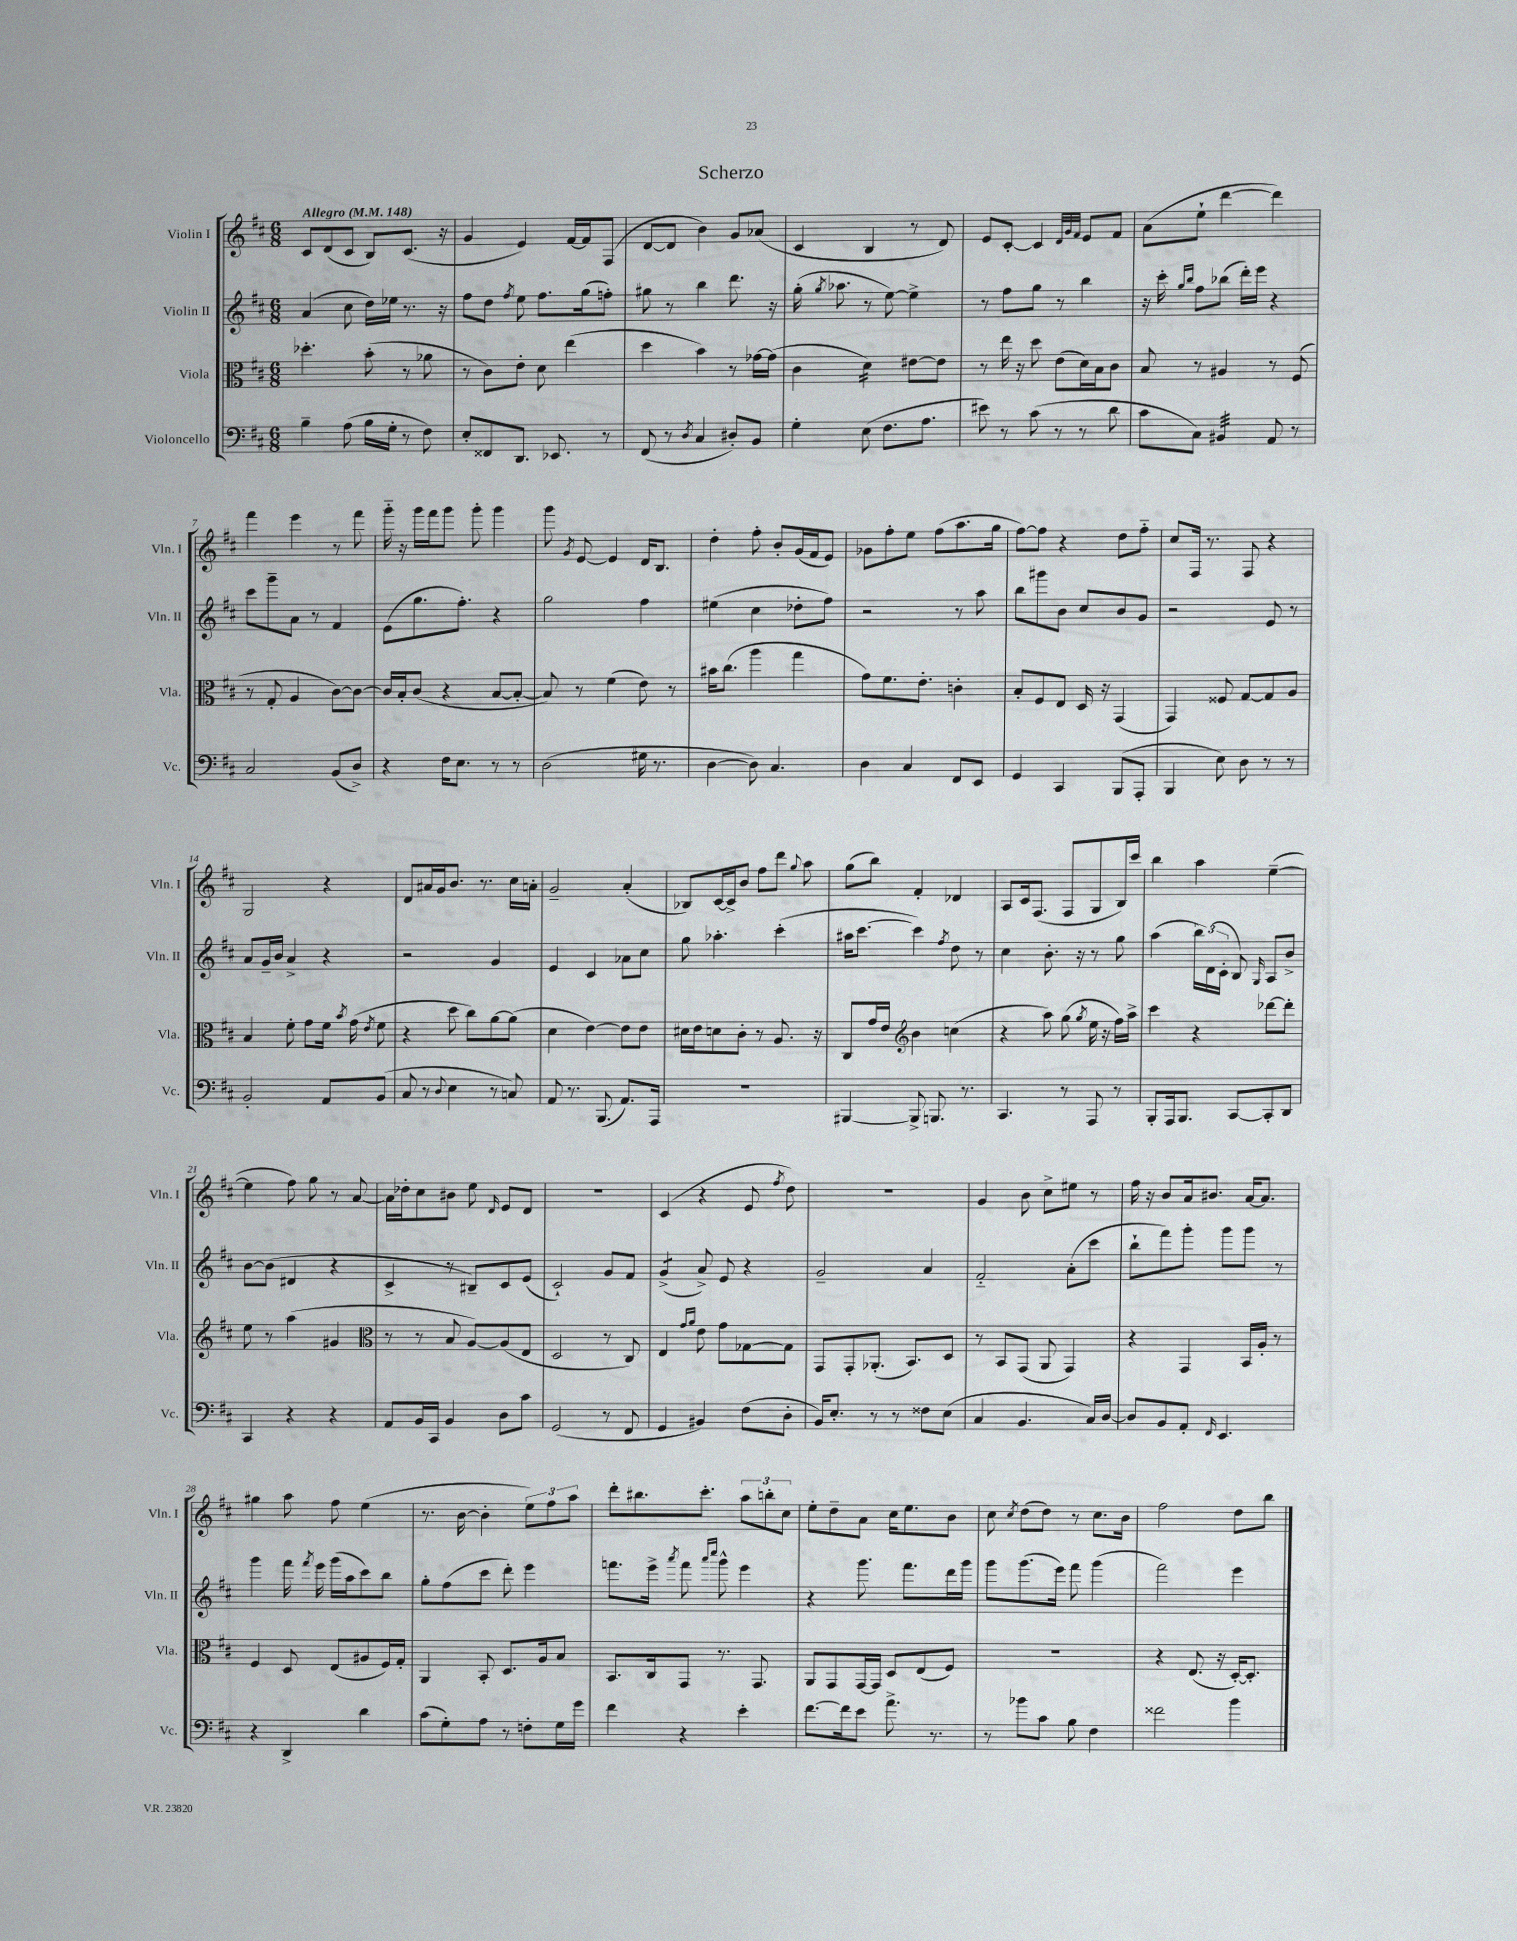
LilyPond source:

\header { title = "Scherzo" }
<<
\new StaffGroup <<
\new Staff = "s0" \with { instrumentName = "Violin I" shortInstrumentName = "Vln. I" } {
    \clef treble \key d \major \numericTimeSignature \time 6/8 \tempo "Allegro" 4 = 148
    \autoBeamOff cis'8[ d'8( cis'8] b8[) cis'8.]( r16 |
    g'4 e'4) fis'16[~ fis'16 fis8]( |
    d'8[~ d'8] b'4) g'8[ aes'8]( |
    cis'4 b4 r8 d'8) |
    e'8[ cis'8]~-. cis'4 \grace { d'32[ g'32 fis'32] } e'8[ fis'8] |
    a'8[( e''8]-! d'''4~ d'''4) |
    fis'''4 e'''4 r8 fis'''8 |
    g'''16-_ r16 g'''16[ fis'''16 g'''8] g'''8-. g'''4 |
    g'''8 \acciaccatura { g'8 } e'8~ e'4 d'16[ b8.] |
    d''4-. fis''8-. b'8[-. g'16( fis'16 e'8]) |
    ges'8[ fis''8-. e''8] fis''8[( a''8. g''16] |
    fis''8[~) fis''8] r4 d''8[ fis''8]-_ |
    cis''8[ fis16] r8. fis8 r4 |
    g2 r4 |
    d'8[ ais'16 g'16 b'8.] r8. cis''16[ a'16]-. |
    g'2-- a'4-.( |
    bes8[) cis'16~ cis'16-> b'8] fis''8[ d'''8] \appoggiatura { g''8 } a''8 |
    g''8[( b''8]) fis'4-. des'4 |
    a8[ cis'16 fis8.]( fis8[ g8 b16) cis'''16] |
    b''4 a''4 e''4~--( |
    e''4 fis''8) g''8 r8 a'8~ |
    a'16[ des''16-. cis''8 bis'8] e''8 \grace { d'16 } e'8[ d'8] |
    R2. |
    cis'4( r4 e'8 \acciaccatura { fis''8 } d''8) |
    R2. |
    g'4 b'8 cis''8[-> eis''8] r8 |
    fis''16 r16 b'8[ a'16 bis'8.] a'16[~ a'8.] |
    gis''4 a''8 fis''8 e''4( |
    r8. b'16~ b'4-. \tuplet 3/2 { e''8[) fis''8 a''8] } |
    d'''8[-. bis''8. cis'''8.]-. \tuplet 3/2 { a''8[ b''8-. cis''8] } |
    e''8[-. d''8-- a'8] cis''16[ e''8. b'8] |
    cis''8 \acciaccatura { cis''8 } d''8[( d''8]) r8 cis''8.[ b'16] |
    fis''2 d''8[ b''8] \bar "|." |
}
\new Staff = "s1" \with { instrumentName = "Violin II" shortInstrumentName = "Vln. II" } {
    \clef treble \key d \major \numericTimeSignature \time 6/8
    \autoBeamOff a'4( cis''8 d''16[) ees''16] r8. r16 |
    fis''8[ d''8] \acciaccatura { fis''8 } e''8 fis''8.[ g''16( f''8]-.) |
    gis''8 r8 b''4 d'''8. r16 |
    g''16-.( \acciaccatura { g''8 } aes''8. r8 e''8~) e''4-> |
    r8 fis''8[ g''8] r8 b''4 |
    r16 cis'''16-. \grace { g''16[ b''16] } fis''8[ bes''8]( d'''16[-.) e'''16] r4 |
    cis'''8[ g'''8-- a'8] r8 fis'4 |
    e'8[( g''8. fis''8.]-.) r4 |
    g''2 fis''4 |
    eis''4( cis''4 des''8[-. fis''8]) |
    r2 r8 a''8 |
    b''8[ gis'''8 b'8] cis''8[ b'8 g'8] |
    r2 e'8 r8 |
    a'8[ g'16-- b'16] a'4-> r4 |
    r2 g'4 |
    e'4 cis'4 aes'8[ cis''8] |
    g''8 aes''4.-. cis'''4-.( |
    ais''16[ cis'''8.]~ cis'''4) \acciaccatura { fis''8 } d''8 r8 |
    cis''4 b'8.-. r16 r8 g''8 |
    a''4( \tuplet 3/2 { b''16[) d'16( cis'16]-. } b8) \grace { g16 } a8[ b'8]-> |
    b'8[~ b'8]( dis'4 r4 |
    cis'4-> r8 bis8[--) cis'8 e'8]( |
    cis'2-!) g'8[ fis'8] |
    g'4:8->( a'8->) e'8 r4 |
    g'2-- a'4 |
    fis'2-_ a'8[-.( cis'''8] |
    b''8[-! fis'''8) g'''8]-. g'''8[ g'''8] r8 |
    g'''4 fis'''16 \acciaccatura { fis'''8 } e'''16 g'''16[( a''16 cis'''8) b''8] |
    g''8[-. fis''8( cis'''8] d'''8-.) e'''4 |
    f'''8.[ e'''16]-> \acciaccatura { a'''8 } f'''8 \grace { a'''16[ cis''''16] } g'''8-^ e'''4 |
    r4 g'''8. fis'''8.[ d'''16 g'''16] |
    g'''8[ g'''8.( e'''16]) fis'''8 g'''4( |
    fis'''2) e'''4 \bar "|." |
}
\new Staff = "s2" \with { instrumentName = "Viola" shortInstrumentName = "Vla." } {
    \clef alto \key d \major \numericTimeSignature \time 6/8
    \autoBeamOff des''4.-. b'8-.( r8 aes'8 |
    r8 cis'8[) e'8]-. d'8 e''4( |
    d''4 b'4) r8 ges'16[~ ges'16]( |
    cis'4 d'4:16) eis'8[~ eis'8] |
    r8 e''16 r16 d''8 e'8[( d'16) b16 cis'8] |
    b8 r8 ais4 r8 fis8( |
    r8 g8-. a4 cis'8[~) cis'8]~ |
    cis'16[ b16-. cis'8]( r4 b8[~ b8]~-. |
    b8) r8 fis'4( e'8) r8 |
    bis'16[ cis''8.]( a''4 g''4 |
    g'8[) fis'8. e'8.]-. c'4-. |
    b8[-. fis8 e8] d16 r16 g,4( |
    g,4) fisis8 g8[~ g8 a8] |
    b4 fis'8-. g'8[ fis'16] \acciaccatura { b'8 } g'16( \acciaccatura { e'8 } fis'8 |
    r4 d''8 cis''8[) a'8~ a'8]( |
    d'4 e'4~) e'8[ e'8] |
    dis'16[ e'16 d'8 cis'8]-. r8 a8. r16 |
    cis8[ g'16 e'16] \clef treble b'4 c''4( |
    r4 a''8) g''8( \acciaccatura { g''8 } e''16 r16 fis''16[) a''16]-> |
    cis'''4 r4 des'''8[~ des'''8]-. |
    e''8 r8 a''4( gis'4 |
    \clef alto r8 r8 b8 a8[~) a8( e8] |
    d2 r8 cis8) |
    e4 \grace { g'16[ a'16] } e'8 g'8[ ges8~ ges8] |
    g,8[ g,8-. aes,8.]-.( b,8.[) d8] |
    r8 b,8[ g,8]( a,8 g,4) |
    r4 g,4 b,16[ a16]-. r8 |
    fis4 d8 e8[( ais8 fis16) g16]-. |
    a,4 b,8-. d8.[ a16 b8] |
    b,8.[ cis16 g,8] r8. g,8. |
    a,8[ g,8 g,16~ g,16] d8[ e8( fis8]) |
    R2. |
    r4 e8.( r16 d16[~-.) d8.]-. \bar "|." |
}
\new Staff = "s3" \with { instrumentName = "Violoncello" shortInstrumentName = "Vc." } {
    \clef bass \key d \major \numericTimeSignature \time 6/8
    \autoBeamOff b4-- a8( b16[ g16]-. r8 fis8) |
    e8[-. fisis,8 d,8.] ees,8. r8 |
    fis,8( r8 \acciaccatura { d8 } cis4 dis8[-.) b,8] |
    g4-. e8( fis8.[ a8.] |
    eis'8) r8 cis'8( r8 r8 d'8 |
    cis'8[ cis8]) bis,4:32 a,8 r8 |
    cis2 b,8[( d8]->) |
    r4 fis16[ e8.] r8 r8 |
    d2( gis16 r8. |
    d4~ d8) cis4. |
    d4 cis4 fis,8[ e,8] |
    g,4 cis,4 b,,8[( a,,8]-. |
    b,,4 e8) d8 r8 r8 |
    b,2-. a,8[ b,8]( |
    cis8 r8 \appoggiatura { d8 } e4 r8 c8) |
    a,8 r8. b,,8.( a,8.[) a,,16] |
    R2. |
    bis,,4~ bis,,8-> b,,8. r8. |
    cis,4. r8 a,,8 r8 |
    b,,8[-. a,,16 b,,8.] cis,8[~ cis,8-. d,8] |
    cis,4 r4 r4 |
    a,8[ b,16 cis,16] b,4 d8[ cis'8] |
    g,2( r8 fis,8 |
    g,4 bis,4) fis8[( d8]-. |
    b,16[) e8.]-. r8 r8 fisis8[ e8]( |
    cis4 b,4. cis16[) d16]~ |
    d8[ b,8 a,8]-. \grace { fis,16 } e,4. |
    r4 d,4-> d'4 |
    cis'8[( g8-.) a8] r8 f8[-. g16 g'16] |
    fis'4 r4 e'4-. |
    fis'8.[~ fis'16 e'8] a'8.-> r8. |
    r8 bes'8[ cis'8] b8 fis4 |
    fisis'2 b'4 \bar "|." |
}
>>
>>
